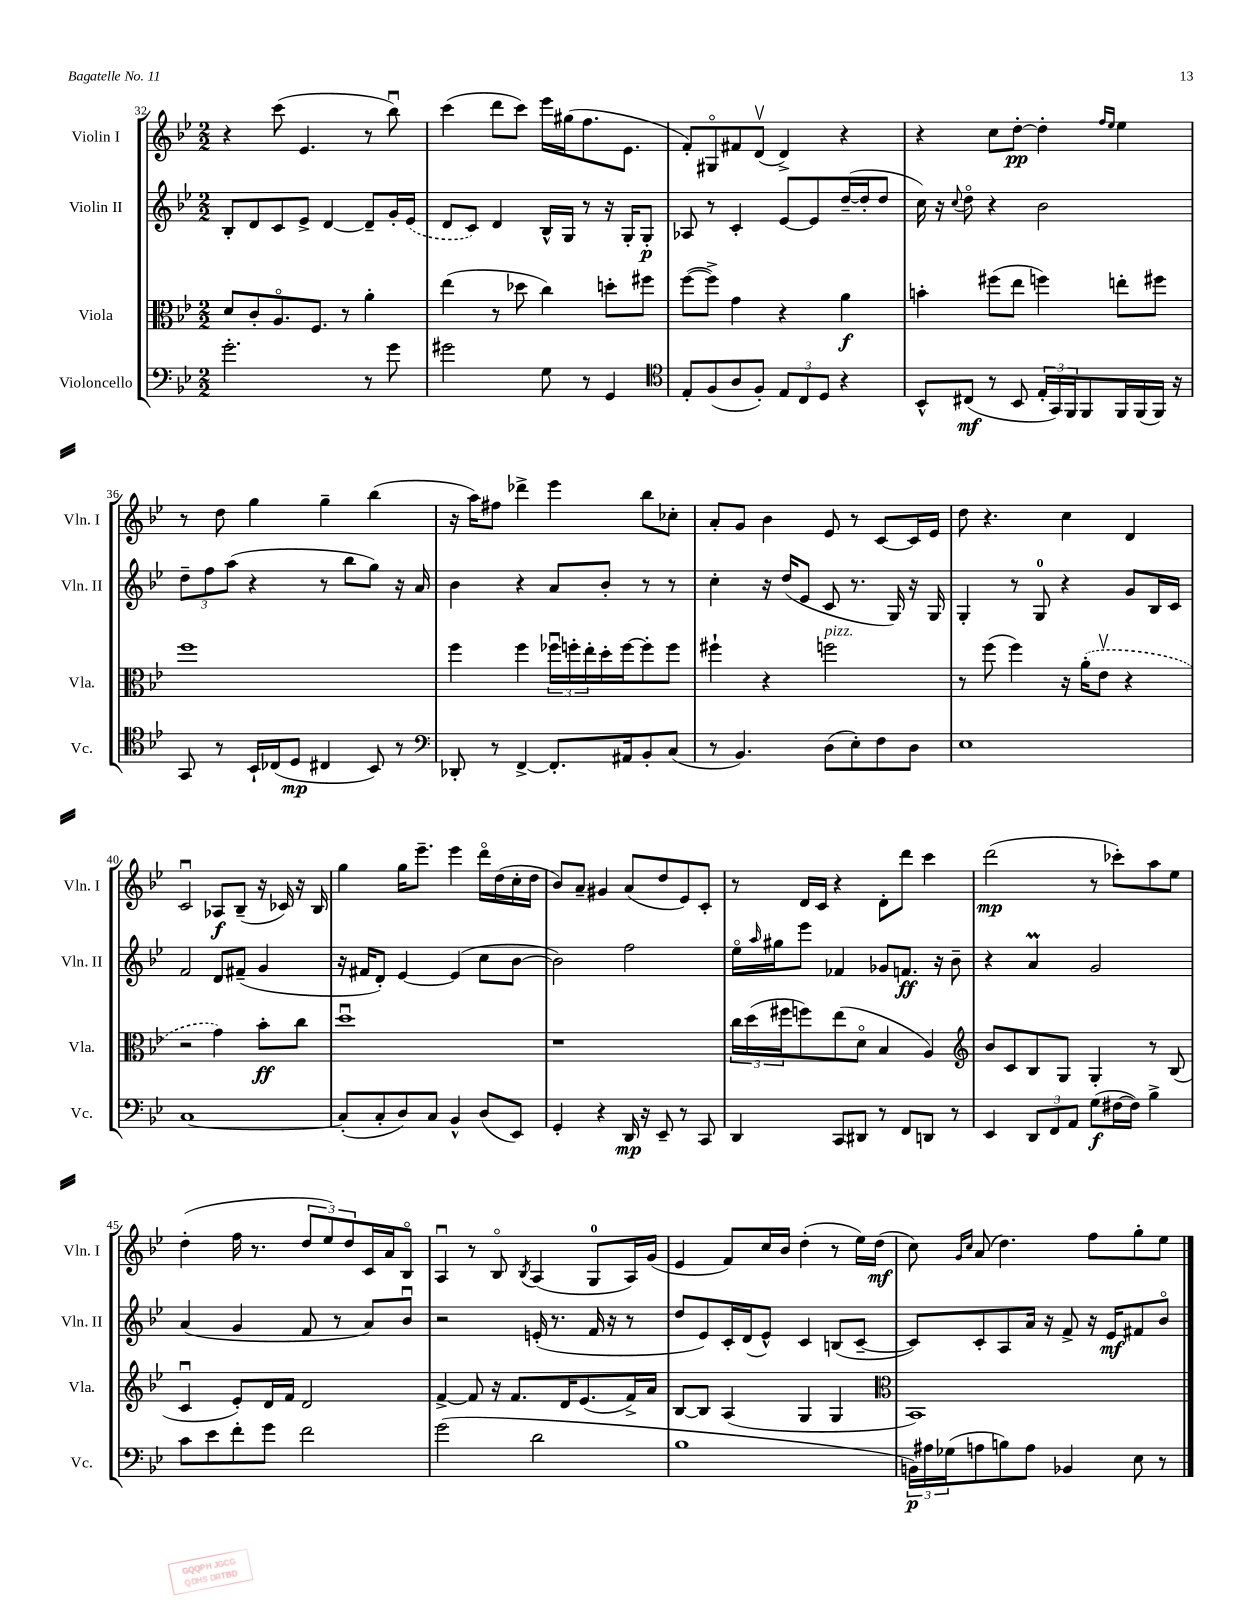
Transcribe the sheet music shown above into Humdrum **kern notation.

**kern	**dynam	**kern	**dynam	**kern	**dynam	**kern	**dynam
*part4	*part4	*part3	*part3	*part2	*part2	*part1	*part1
*staff4	*staff4	*staff3	*staff3	*staff2	*staff2	*staff1	*staff1
*I"Violoncello	*	*I"Viola	*	*I"Violin II	*	*I"Violin I	*
*I'Vc.	*	*I'Vla.	*	*I'Vln. II	*	*I'Vln. I	*
*clefF4	*	*clefC3	*	*clefG2	*	*clefG2	*
*k[b-e-]	*	*k[b-e-]	*	*k[b-e-]	*	*k[b-e-]	*
*M2/2	*	*M2/2	*	*M2/2	*	*M2/2	*
=32	=32	=32	=32	=32	=32	=32	=32
2.g'\	.	8d/L	.	8B-'/L	.	4r	.
.	.	8c'/	.	8d/	.	.	.
.	.	8.A/	.	8c/	.	(8ccc\	.
.	.	.	.	8e-^/J	.	4.e-/	.
.	.	8.F/J	.	.	.	.	.
.	.	.	.	[4d/	.	.	.
.	.	8r	.	.	.	.	.
8r	.	4a'\	.	8d~/L]	.	8r	.
8g\	.	.	.	16g'/L	.	8bb-u\)	.
.	.	.	.	(16e-/JJ	.	.	.
=33	=33	=33	=33	=33	=33	=33	=33
2g#X\	.	(4ee-\	.	8d/L	.	(4ccc\	.
.	.	.	.	8c/J)	.	.	.
.	.	8r	.	4d/	.	8ddd\L	.
.	.	8dd-X\	.	.	.	8ccc\J)	.
8G\	.	4cc\)	.	16B-^^/LL	.	16eee-\LL	.
.	.	.	.	16G/JJ	.	(16gg#X\J	.
8r	.	.	.	8r	.	8.ff\	.
4GG/	.	8ddn'\L	.	16r	.	.	.
.	.	.	.	16G'/KL	.	8.e-\J	.
.	.	8ff#X\J	.	8G'/J	p	.	.
=34	=34	=34	=34	=34	=34	=34	=34
*clefC4	*	*	*	*	*	*	*
8E-'/L	.	([8ff\L	.	8A-X/	.	8f'/L)	.
(8F/	.	8ff^\J])	.	8r	.	8G#X/	.
8A/	.	4g\	.	4c'/	.	8f#X/	.
8F'/J)	.	.	.	.	.	(8dv/J	.
12E-/L	.	4r	.	[8e-/L	.	4d^/)	.
12C/	.	.	.	.	.	.	.
.	.	.	.	8e-/]	.	.	.
12D/J	.	.	.	.	.	.	.
4r	.	4a\	f	([16dd~/L	.	4r	.
.	.	.	.	16dd'/J]	.	.	.
.	.	.	.	8dd/J	.	.	.
=35	=35	=35	=35	=35	=35	=35	=35
8BB-^^/L	.	4bn'\	.	16cc\)	.	4r	.
.	.	.	.	16r	.	.	.
.	.	.	.	8qqcc/	.	.	.
(8C#X/J	mf	.	.	8dd\	.	.	.
8r	.	(8ff#X\L	.	4r	.	8cc\L	.
8BB-/	.	8ee-\J	.	.	.	[8dd'\J	pp
24E-'/LL	.	4ffn\)	.	2b-\	.	4dd'\]	.
24GG/)	.	.	.	.	.	.	.
24FF/J	.	.	.	.	.	.	.
8FF/	.	.	.	.	.	.	.
.	.	.	.	.	.	16qqff/LL	.
.	.	.	.	.	.	16qqee-/JJ	.
16FF/L	.	8een'\L	.	.	.	4ee-\	.
(16FF/	.	.	.	.	.	.	.
16FF/JJ)	.	8ff#X\J	.	.	.	.	.
16r	.	.	.	.	.	.	.
!!LO:LB:g=z
=36	=36	=36	=36	=36	=36	=36	=36
8GG/	.	1ff	.	12dd~\L	.	8r	.
.	.	.	.	12ff\	.	.	.
8r	.	.	.	.	.	8dd\	.
.	.	.	.	(12aa\J	.	.	.
16BB-`/LL	.	.	.	4r	.	4gg\	.
(16C-X/J	.	.	.	.	.	.	.
8D/J	mp	.	.	.	.	.	.
4C#X/	.	.	.	8r	.	4gg~\	.
.	.	.	.	8bb-\L	.	.	.
8BB-/)	.	.	.	8gg\J)	.	(4bb-\	.
8r	.	.	.	16r	.	.	.
.	.	.	.	16a/	.	.	.
=37	=37	=37	=37	=37	=37	=37	=37
*clefF4	*	*	*	*	*	*	*
8DD-X'/	.	4ff\	.	4b-\	.	16r	.
.	.	.	.	.	.	16aa\KL)	.
8r	.	.	.	.	.	8ff#X\J	.
[4FF^/	.	4ff\	.	4r	.	4ddd-X^\	.
8.FF'/L]	.	24ff-Xu\LL	.	8a/L	.	4eee-\	.
.	.	24ffn'\	.	.	.	.	.
.	.	24ee-'\	.	.	.	.	.
.	.	16dd'\	.	8b-'/J	.	.	.
16AA#X/k	.	[16ff\J	.	.	.	.	.
8BB-'/	.	8ff'\]	.	8r	.	8bb-\L	.
(8C/J	.	8ff\J	.	8r	.	8cc-X'\J	.
=38	=38	=38	=38	=38	=38	=38	=38
8r	.	4ff#X`\	.	4cc'\	.	8a'/L	.
4.BB-/)	.	.	.	.	.	8g/J	.
.	.	4r	.	16r	.	4b-\	.
.	.	.	.	(16dd/KL	.	.	.
.	.	.	.	8e-/J	.	.	.
!	!	!LO:TX:a:i:t=pizz.	!	!	!	!	!
(8D\L	.	2ffn\	.	8c/	.	8e-/	.
8E-'\)	.	.	.	8.r	.	8r	.
8F\	.	.	.	.	.	[8c/L	.
.	.	.	.	16G/)	.	.	.
8D\J	.	.	.	16r	.	16c/L]	.
.	.	.	.	16G/	.	16e-/JJ	.
=39	=39	=39	=39	=39	=39	=39	=39
1E-	.	8r	.	4G'/	.	8dd\	.
.	.	(8ff\	.	.	.	4.r	.
.	.	4ff\)	.	8r	.	.	.
.	.	.	.	8G/	.	.	.
.	.	16r	.	4r	.	4cc\	.
.	.	(16a'\KL	.	.	.	.	.
.	.	8e-v\J	.	.	.	.	.
.	.	4r	.	8g/L	.	4d/	.
.	.	.	.	16B-/L	.	.	.
.	.	.	.	16c/JJ	.	.	.
!!LO:LB:g=z
=40	=40	=40	=40	=40	=40	=40	=40
[1C	.	2r	.	2f/	.	2cu/	.
.	.	4g\)	.	8d/L	.	8A-X/L	f
.	.	.	.	(8f#X~/J	.	(8B-~/J	.
.	.	8b-'\L	ff	4g/	.	16r	.
.	.	.	.	.	.	16c-X/)	.
.	.	8cc\J	.	.	.	16r	.
.	.	.	.	.	.	16B-/	.
=41	=41	=41	=41	=41	=41	=41	=41
(8C'/L]	.	1ddu	.	16r	.	4gg\	.
.	.	.	.	16f#X/KL	.	.	.
8C'/	.	.	.	8d'/J)	.	.	.
8D/)	.	.	.	[4e-/	.	16gg\KL	.
.	.	.	.	.	.	8.eee-~\J	.
8C/J	.	.	.	.	.	.	.
4BB-^^/	.	.	.	(4e-/]	.	4eee-\	.
(8D/L	.	.	.	8cc\L	.	16ddd\LL	.
.	.	.	.	.	.	(16dd\	.
8EE-/J)	.	.	.	[8b-\J	.	16cc'\	.
.	.	.	.	.	.	16dd\JJ	.
=42	=42	=42	=42	=42	=42	=42	=42
4GG'/	.	1r	.	2b-\])	.	8b-/L)	.
.	.	.	.	.	.	8a~/J	.
4r	.	.	.	.	.	4g#X/	.
16DD/	mp	.	.	2ff\	.	(8a/L	.
16r	.	.	.	.	.	.	.
8EE-~/	.	.	.	.	.	8dd/	.
8r	.	.	.	.	.	8e-/)	.
8CC/	.	.	.	.	.	8c'/J	.
=43	=43	=43	=43	=43	=43	=43	=43
4DD/	.	24cc\LL	.	16ee-\LL	.	8r	.
.	.	(24dd\	.	.	.	.	.
.	.	.	.	16qqaa/	.	.	.
.	.	.	.	16gg#X\J	.	.	.
.	.	24ff#X\J	.	.	.	.	.
.	.	8ffn\)	.	8eee-\J	.	16d/LL	.
.	.	.	.	.	.	16c/JJ	.
8CC/L	.	(8ee-\	.	4f-X/	.	4r	.
8DD#X/J	.	8d\J	.	.	.	.	.
8r	.	4B-/	.	8g-X/L	.	8d'\L	.
8FF/L	.	.	.	8.fn/J	ff	8ddd\J	.
8DDn/J	.	4A/)	.	.	.	4ccc\	.
.	.	.	.	16r	.	.	.
8r	.	.	.	8b-~\	.	.	.
=44	=44	=44	=44	=44	=44	=44	=44
*	*	*clefG2	*	*	*	*	*
4EE-/	.	8b-/L	.	4r	.	(2ddd\	mp
.	.	8c/	.	.	.	.	.
12DD/L	.	8B-/	.	4am/	.	.	.
12FF/	.	.	.	.	.	.	.
.	.	8G/J	.	.	.	.	.
12AA/J	.	.	.	.	.	.	.
(8G\L	f	4G'/	.	2g/	.	8r	.
[16F#X\L	.	.	.	.	.	8ccc-X'\L)	.
16F#\JJ])	.	.	.	.	.	.	.
4B-^\	.	8r	.	.	.	8aa\	.
.	.	(8B-/	.	.	.	8ee-\J	.
!!LO:LB:g=z
=45	=45	=45	=45	=45	=45	=45	=45
8c\L	.	4cu/	.	(4a/	.	(4dd'\	.
8e-\	.	.	.	.	.	.	.
8f'\	.	8e-'/L)	.	4g/	.	16ff\	.
.	.	.	.	.	.	8.r	.
8g\J	.	16d/L	.	.	.	.	.
.	.	16f/JJ	.	.	.	.	.
2f\	.	2d/	.	8f/	.	12dd/L	.
.	.	.	.	.	.	12ee-/)	.
.	.	.	.	8r	.	.	.
.	.	.	.	.	.	12dd/	.
.	.	.	.	8a/L)	.	16c/L	.
.	.	.	.	.	.	16a/J	.
.	.	.	.	8b-u/J	.	8B-/J	.
=46	=46	=46	=46	=46	=46	=46	=46
(2g\	.	[4f^/	.	2r	.	4Au/	.
.	.	8f/]	.	.	.	8r	.
.	.	16r	.	.	.	8B-/	.
.	.	8.f/L	.	.	.	.	.
.	.	.	.	.	.	8qB-/	.
2d\	.	.	.	(16en'/	.	(4A/	.
.	.	.	.	8.r	.	.	.
.	.	16d/K	.	.	.	.	.
.	.	(8.e-/	.	.	.	.	.
.	.	.	.	16f/	.	8G/L	.
.	.	.	.	16r	.	.	.
.	.	16f^/L)	.	8r	.	16A/L)	.
.	.	16a/JJ	.	.	.	(16g/JJ	.
=47	=47	=47	=47	=47	=47	=47	=47
1B-	.	[8B-/L	.	8dd/L	.	4e-/	.
.	.	8B-/J]	.	8e-/)	.	.	.
.	.	(4A/	.	16c'/L	.	8f/L)	.
.	.	.	.	(16d/J	.	.	.
.	.	.	.	8e-^^/J)	.	16cc/L	.
.	.	.	.	.	.	16b-/JJ	.
.	.	4G/	.	4c/	.	(4dd'\	.
.	.	4G/	.	(8Bn/L	.	8r	.
.	.	.	.	[8c~/J	.	16ee-\LL)	.
.	.	.	.	.	.	(16dd\JJ	mf
=48	=48	=48	=48	=48	=48	=48	=48
*	*	*clefC3	*	*	*	*	*
24BBn\LL)	p	1BB-)	.	8c/L])	.	8cc\)	.
24A#X\	.	.	.	.	.	.	.
(24G-X\J	.	.	.	.	.	.	.
.	.	.	.	.	.	16qqg/LL	.
.	.	.	.	.	.	16qqcc/JJ	.
8An\	.	.	.	8c'/	.	(8a/	.
8Bn\)	.	.	.	8A/	.	4.dd\)	.
8A\J	.	.	.	16a/Jk	.	.	.
.	.	.	.	16r	.	.	.
4BB-X/	.	.	.	8f^/	.	.	.
.	.	.	.	16r	.	8ff\L	.
.	.	.	.	16e-/KL	mf	.	.
8E-\	.	.	.	8f#X/	.	8gg'\	.
8r	.	.	.	8b-/J	.	8ee-\J	.
==	==	==	==	==	==	==	==
*-	*-	*-	*-	*-	*-	*-	*-
